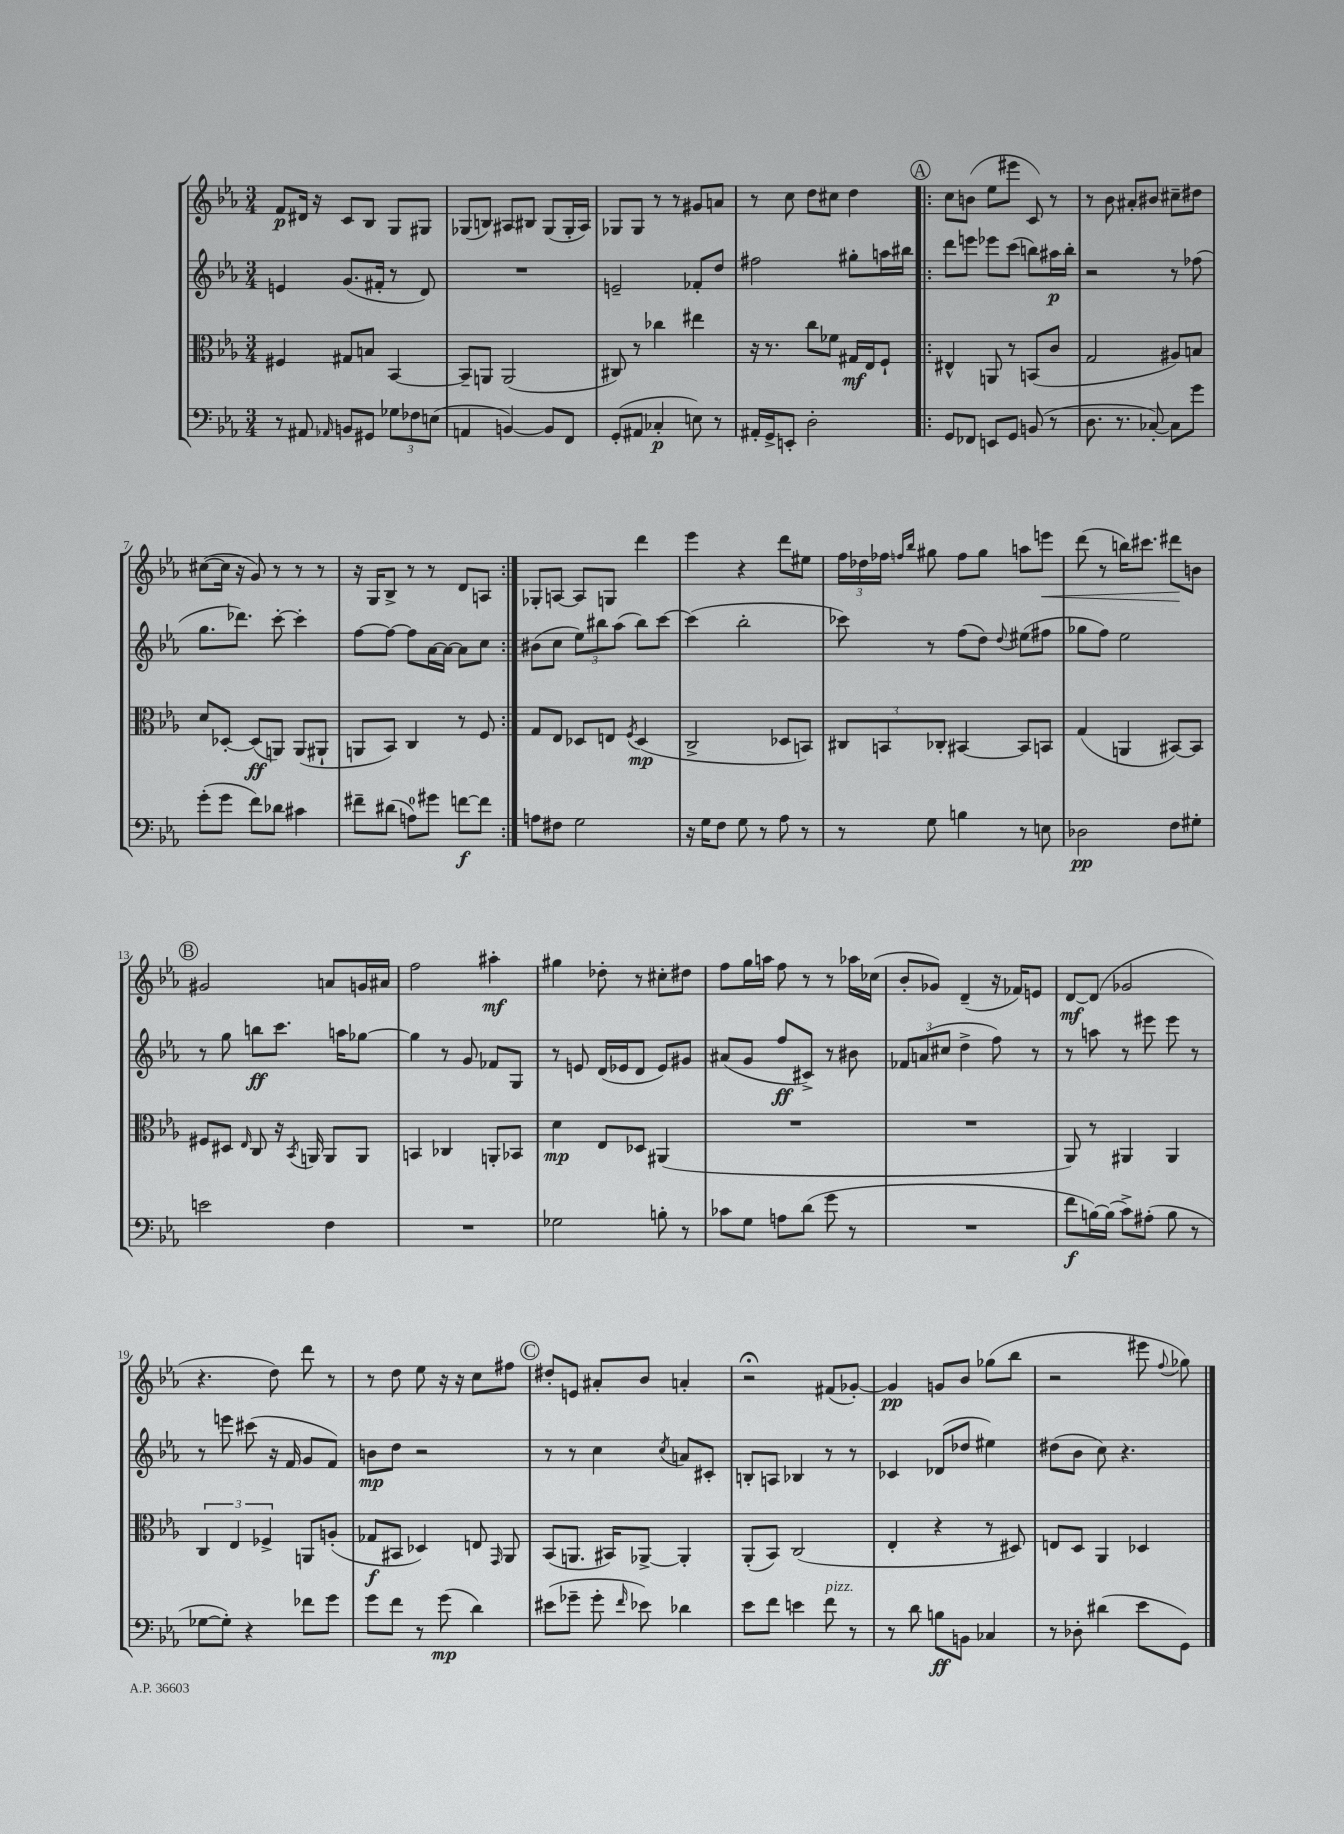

**kern	**dynam	**kern	**dynam	**kern	**dynam	**kern	**dynam
*part4	*part4	*part3	*part3	*part2	*part2	*part1	*part1
*staff4	*staff4	*staff3	*staff3	*staff2	*staff2	*staff1	*staff1
*clefF4	*	*clefC3	*	*clefG2	*	*clefG2	*
*k[b-e-a-]	*	*k[b-e-a-]	*	*k[b-e-a-]	*	*k[b-e-a-]	*
*M3/4	*	*M3/4	*	*M3/4	*	*M3/4	*
=1	=1	=1	=1	=1	=1	=1	=1
8r	.	4F#X/	.	4en/	.	8f/L	p
8AA#X/	.	.	.	.	.	16d#X/Jk	.
.	.	.	.	.	.	16r	.
16qqAA-X/	.	.	.	.	.	.	.
8BBn/L	.	8G#X/L	.	(8.g/L	.	8c/L	.
8GG#X/J	.	8Bn/J	.	.	.	8B-/J	.
.	.	.	.	16f#X'/Jk	.	.	.
12G-X\L	.	[4BB-/	.	8r	.	8G/L	.
12F-X\	.	.	.	.	.	.	.
.	.	.	.	8d/)	.	8G#X/J	.
(12En\J	.	.	.	.	.	.	.
=2	=2	=2	=2	=2	=2	=2	=2
4AAn/	.	8BB-~/L]	.	2.r	.	(8G-X/L	.
.	.	8AAn/J	.	.	.	8Bn/J)	.
[4BBn/)	.	(2AA/	.	.	.	8A#X/L	.
.	.	.	.	.	.	8B#X/J	.
8BB/L]	.	.	.	.	.	(8G-/L	.
8FF/J	.	.	.	.	.	16G-'/L	.
.	.	.	.	.	.	16A#/JJ)	.
=3	=3	=3	=3	=3	=3	=3	=3
(8GG'/L	.	8C#X/)	.	2en~/	.	8G-X/L	.
8AA#X/J	.	8r	.	.	.	8G-/J	.
4C-X'/	p	4cc-X\	.	.	.	8r	.
.	.	.	.	.	.	8r	.
8En\)	.	4ee#X\	.	8f-X'/L	.	8g#X/L	.
8r	.	.	.	8dd/J	.	8an/J	.
=4	=4	=4	=4	=4	=4	=4	=4
16AA#X'/LL	.	16r	.	2ff#X\	.	8r	.
16GG^/J	.	8.r	.	.	.	.	.
8EEn'/J	.	.	.	.	.	8cc\	.
2D'\	.	8cc\L	.	.	.	8dd\L	.
.	.	8f-X\J	.	.	.	8cc#X\J	.
.	.	16G#X/LL	mf	8gg#X'\L	.	4dd\	.
.	.	16E-/J	.	.	.	.	.
.	.	8F`/J	.	16aan\L	.	.	.
.	.	.	.	16bb#X\JJ	.	.	.
!!LO:REH:place=s1:t=A
=5!|:	=5!|:	=5!|:	=5!|:	=5!|:	=5!|:	=5!|:	=5!|:
8GG/L	.	4E#X^^/	.	8ddd\L	.	8cc\L	.
8FF-X/J	.	.	.	8eeen\J	.	(8bn\J	.
8EEn/L	.	8AAn/	.	8eee-X\L	.	8ee-\L	.
8GG/J	.	8r	.	(8ccc\J	.	8eee#X\J	.
(8BBn/	.	(8BBn/L	.	8bbn\L)	.	8c/)	.
8r	.	8c/J	.	16aa#X\L	p	8r	.
.	.	.	.	16bb'\JJ	.	.	.
=6	=6	=6	=6	=6	=6	=6	=6
8.D\	.	2G/	.	2r	.	8r	.
.	.	.	.	.	.	8b-\	.
8.r	.	.	.	.	.	.	.
.	.	.	.	.	.	8a#X'/L	.
[8C-X'/)	.	.	.	.	.	8b#X/J	.
8C-\L]	.	8A#X/L)	.	8r	.	8cc#X~\L	.
8g\J	.	8Bn/J	.	(8ff-X\	.	8dd#X\J	.
!!LO:LB:g=z
=7	=7	=7	=7	=7	=7	=7	=7
(8g'\L	.	8d/L	.	8.gg\L	.	([8cc#X\L	.
8g\J	.	[8D-X'/J	.	.	.	16cc#\Jk]	.
.	.	.	.	8.ddd-X\J)	.	16r	.
8f\L)	.	(8D-/L]	ff	.	.	8g/)	.
8d-X\J	.	8AAn/J)	.	[8ccc'\	.	8r	.
4c#X\	.	(8AA/L	.	4ccc'\]	.	8r	.
.	.	8AA#X`/J	.	.	.	8r	.
=8	=8	=8	=8	=8	=8	=8	=8
8f#X~\L	.	8AAn/L	.	[8ff\L	.	16r	.
.	.	.	.	.	.	16G/KL	.
(8d#X\J	.	8BB-/J)	.	8ff\J_	.	8B-^/J	.
8An\L)	.	4C/	.	8ff\L]	.	8r	.
8g#X\J	.	.	.	[16a-\L	.	8r	.
.	.	.	.	16a-\JJ_	.	.	.
[8fn\L	f	8r	.	8a-\L]	.	8d/L	.
8f\J]	.	8F/	.	8cc\J	.	8An/J	.
=9:|!	=9:|!	=9:|!	=9:|!	=9:|!	=9:|!	=9:|!	=9:|!
8An\L	.	8G/L	.	(8b#X\L	.	8G-X'/L	.
8F#X\J	.	8E-/J	.	8cc\J	.	[8An/J	.
2G\	.	8D-X/L	.	12ee-\L)	.	8A/L]	.
.	.	.	.	12bb#X\	.	.	.
.	.	8En/J	.	.	.	8Gn/J	.
.	.	.	.	(12aa-\J	.	.	.
.	.	8qF/	.	.	.	.	.
.	.	(4D-/	mp	8bb#\L)	.	4ddd\	.
.	.	.	.	[8ccc\J	.	.	.
=10	=10	=10	=10	=10	=10	=10	=10
16r	.	2C^/	.	(4ccc\]	.	4eee-\	.
16G\KL	.	.	.	.	.	.	.
8F\J	.	.	.	.	.	.	.
8G\	.	.	.	2bb-'\	.	4r	.
8r	.	.	.	.	.	.	.
8A-\	.	8D-X/L	.	.	.	8ddd\L	.
8r	.	8BBn/J)	.	.	.	8ee#X\J	.
=11	=11	=11	=11	=11	=11	=11	=11
8r	.	12C#X/L	.	8ccc-X\)	.	24ff\LL	.
.	.	.	.	.	.	24dd-X\	.
.	.	12BBn/	.	.	.	24ff-X\JJ	.
.	.	.	.	.	.	16qqffn/LL	.
.	.	.	.	.	.	16qqbb-/JJ	.
8G\	.	.	.	8r	.	8gg#X\	.
.	.	12C-X'/J	.	.	.	.	.
4Bn\	.	[4BB#X/	.	(8ff\L	.	8ff\L	.
.	.	.	.	8dd\J)	.	8gg#\J	.
.	.	.	.	8qqdd/	.	.	.
8r	.	8BB#/L]	.	(8ee#X\L	.	8aan\L	.
!	!	!	!	!	!	!	!LO:HP:b
8En\	.	8BBn/J	.	8ff#X\J	.	8eeen\J	<
=12	=12	=12	=12	=12	=12	=12	=12
2D-X\	pp	(4G/	.	8gg-X\L	.	(8ddd\	.
.	.	.	.	8ff\J)	.	8r	.
.	.	4AAn/	.	2ee-\	.	16bbn\KL)	.
.	.	.	.	.	.	8.ccc#X\J	.
8F\L	.	[8BB#X/L)	.	.	.	8ddd#X\L	.
8G#X'\J	.	8BB#/J]	.	.	.	8bn\J	[
!!LO:LB:g=z
!!LO:REH:place=s1:t=B
=13	=13	=13	=13	=13	=13	=13	=13
2en\	.	8F#X/L	.	8r	.	2g#X/	.
.	.	8D#X/J	.	8gg\	.	.	.
.	.	16qqE-/	.	.	.	.	.
.	.	8C/	.	8bbn\L	ff	.	.
.	.	16r	.	8.ccc\J	.	.	.
.	.	8qBB-/	.	.	.	.	.
.	.	16AAn/	.	.	.	.	.
4F\	.	8AA/L	.	.	.	8an/L	.
.	.	.	.	16aan\KL	.	.	.
.	.	8AA/J	.	[8gg-X\J	.	16gn/L	.
.	.	.	.	.	.	16a#X/JJ	.
=14	=14	=14	=14	=14	=14	=14	=14
2.r	.	4BBn/	.	4gg-\]	.	2ff\	.
.	.	4C-X/	.	8r	.	.	.
.	.	.	.	8g/	.	.	.
.	.	8AAn'/L	.	8f-X/L	.	4aa#X'\	mf
.	.	8BB-X/J	.	8G/J	.	.	.
=15	=15	=15	=15	=15	=15	=15	=15
2G-X\	.	4d\	mp	8r	.	4gg#X\	.
.	.	.	.	8en/	.	.	.
.	.	8E-/L	.	(16d/LL	.	8dd-X'\	.
.	.	.	.	16e-X/J	.	.	.
.	.	8D-X/J	.	8d/J	.	8r	.
8Bn'\	.	(4AA#X/	.	8e-/L)	.	8cc#X'\L	.
8r	.	.	.	8g#X/J	.	8dd#X\J	.
=16	=16	=16	=16	=16	=16	=16	=16
8c-X\L	.	2.r	.	(8a#X/L	.	8ff\L	.
8G\J	.	.	.	8g/J	.	16gg\L	.
.	.	.	.	.	.	16aan\JJ	.
8An\L	.	.	.	8ff/L	ff	8ff\	.
(8d\J	.	.	.	8c#X^/J)	.	8r	.
8g\	.	.	.	8r	.	8r	.
8r	.	.	.	8b#X\	.	16aa-X\LL	.
.	.	.	.	.	.	(16cc-X\JJ	.
=17	=17	=17	=17	=17	=17	=17	=17
2.r	.	2.r	.	12f-X/L	.	8b-'/L	.
.	.	.	.	(12an/	.	.	.
.	.	.	.	.	.	8g-X/J)	.
.	.	.	.	12cc#X/J	.	.	.
.	.	.	.	4dd^\	.	(4d~/	.
.	.	.	.	8ff\)	.	16r	.
.	.	.	.	.	.	16f-X/KL)	.
.	.	.	.	8r	.	8en/J	.
=18	=18	=18	=18	=18	=18	=18	=18
8f\L	f	8AA-/)	.	8r	.	[8d/L	mf
[16Bn\L)	.	8r	.	8aan\	.	(8d/J]	.
(16B\JJ]	.	.	.	.	.	.	.
8c^\L)	.	4AA#X/	.	8r	.	2g-X/	.
(8A#X'\J	.	.	.	8eee#X\	.	.	.
8B\	.	4AA#/	.	8eee#\	.	.	.
8r	.	.	.	8r	.	.	.
!!LO:LB:g=z
=19	=19	=19	=19	=19	=19	=19	=19
[8G-X\L	.	6C/	.	8r	.	4.r	.
8G-'\J])	.	.	.	8eeen\	.	.	.
.	.	6E-/	.	.	.	.	.
4r	.	.	.	(8ccc#X\	.	.	.
.	.	6F-X^/	.	.	.	.	.
.	.	.	.	16r	.	8dd\)	.
.	.	.	.	16f/	.	.	.
8f-X\L	.	8AAn/L	.	8g/L	.	8ddd\	.
8g\J	.	(8An'/J	.	8f/J)	.	8r	.
=20	=20	=20	=20	=20	=20	=20	=20
8g\L	.	8G-X/L	f	8bn\L	mp	8r	.
8f\J	.	8BB#X/J	.	8dd\J	.	8dd\	.
8r	.	4D-X/)	.	2r	.	8ee-\	.
(8g\	mp	.	.	.	.	16r	.
.	.	.	.	.	.	16r	.
4d\)	.	8En/	.	.	.	8cc\L	.
.	.	16qqGG/	.	.	.	.	.
.	.	8AA-/	.	.	.	8ff#X\J	.
!!LO:REH:place=s1:t=C
=21	=21	=21	=21	=21	=21	=21	=21
(8e#X\L	.	(8BB-/L	.	8r	.	8dd#X'/L	.
8g-X~\J	.	8.AAn/J	.	8r	.	8en/J	.
8g-'\	.	.	.	4cc\	.	8a#X'/L	.
.	.	16BB#X/KL)	.	.	.	.	.
16qqf/	.	.	.	.	.	.	.
8e-X\)	.	[8AA-X^/J	.	.	.	8b-/J	.
.	.	.	.	8qcc/	.	.	.
4d-X\	.	4AA-'/]	.	8an/L	.	4an'/	.
.	.	.	.	8c#X'/J	.	.	.
=22	=22	=22	=22	=22	=22	=22	=22
8e-\L	.	(8AA-'/L	.	8Bn'/L	.	2r;<	.
8f\J	.	8BB-/J)	.	8An/J	.	.	.
4en\	.	(2C/	.	4B-X/	.	.	.
!LO:TX:a:i:t=pizz.	!	!	!	!	!	!	!
8f\	.	.	.	8r	.	(8f#X/L	.
8r	.	.	.	8r	.	[8g-X'/J)	.
=23	=23	=23	=23	=23	=23	=23	=23
8r	.	4E-'/	.	4c-X/	.	4g-/]	pp
8d\	.	.	.	.	.	.	.
8Bn\L	ff	4r	.	(8d-X/L	.	8gn/L	.
8BBn\J	.	.	.	8dd-X/J	.	8b-/J	.
4C-X/	.	8r	.	4ee#X\)	.	(8gg-X\L	.
.	.	8D#X/)	.	.	.	8bb-\J	.
=24	=24	=24	=24	=24	=24	=24	=24
8r	.	8En/L	.	(8dd#X\L	.	2r	.
8D-X'\	.	8D/J	.	8b-\J	.	.	.
(4d#X\	.	4AA-/	.	8cc\)	.	.	.
.	.	.	.	4.r	.	.	.
8e-\L	.	4D-X/	.	.	.	8eee#X\	.
.	.	.	.	.	.	8qqff/	.
8GG\J)	.	.	.	.	.	8gg-X\)	.
==	==	==	==	==	==	==	==
*-	*-	*-	*-	*-	*-	*-	*-
